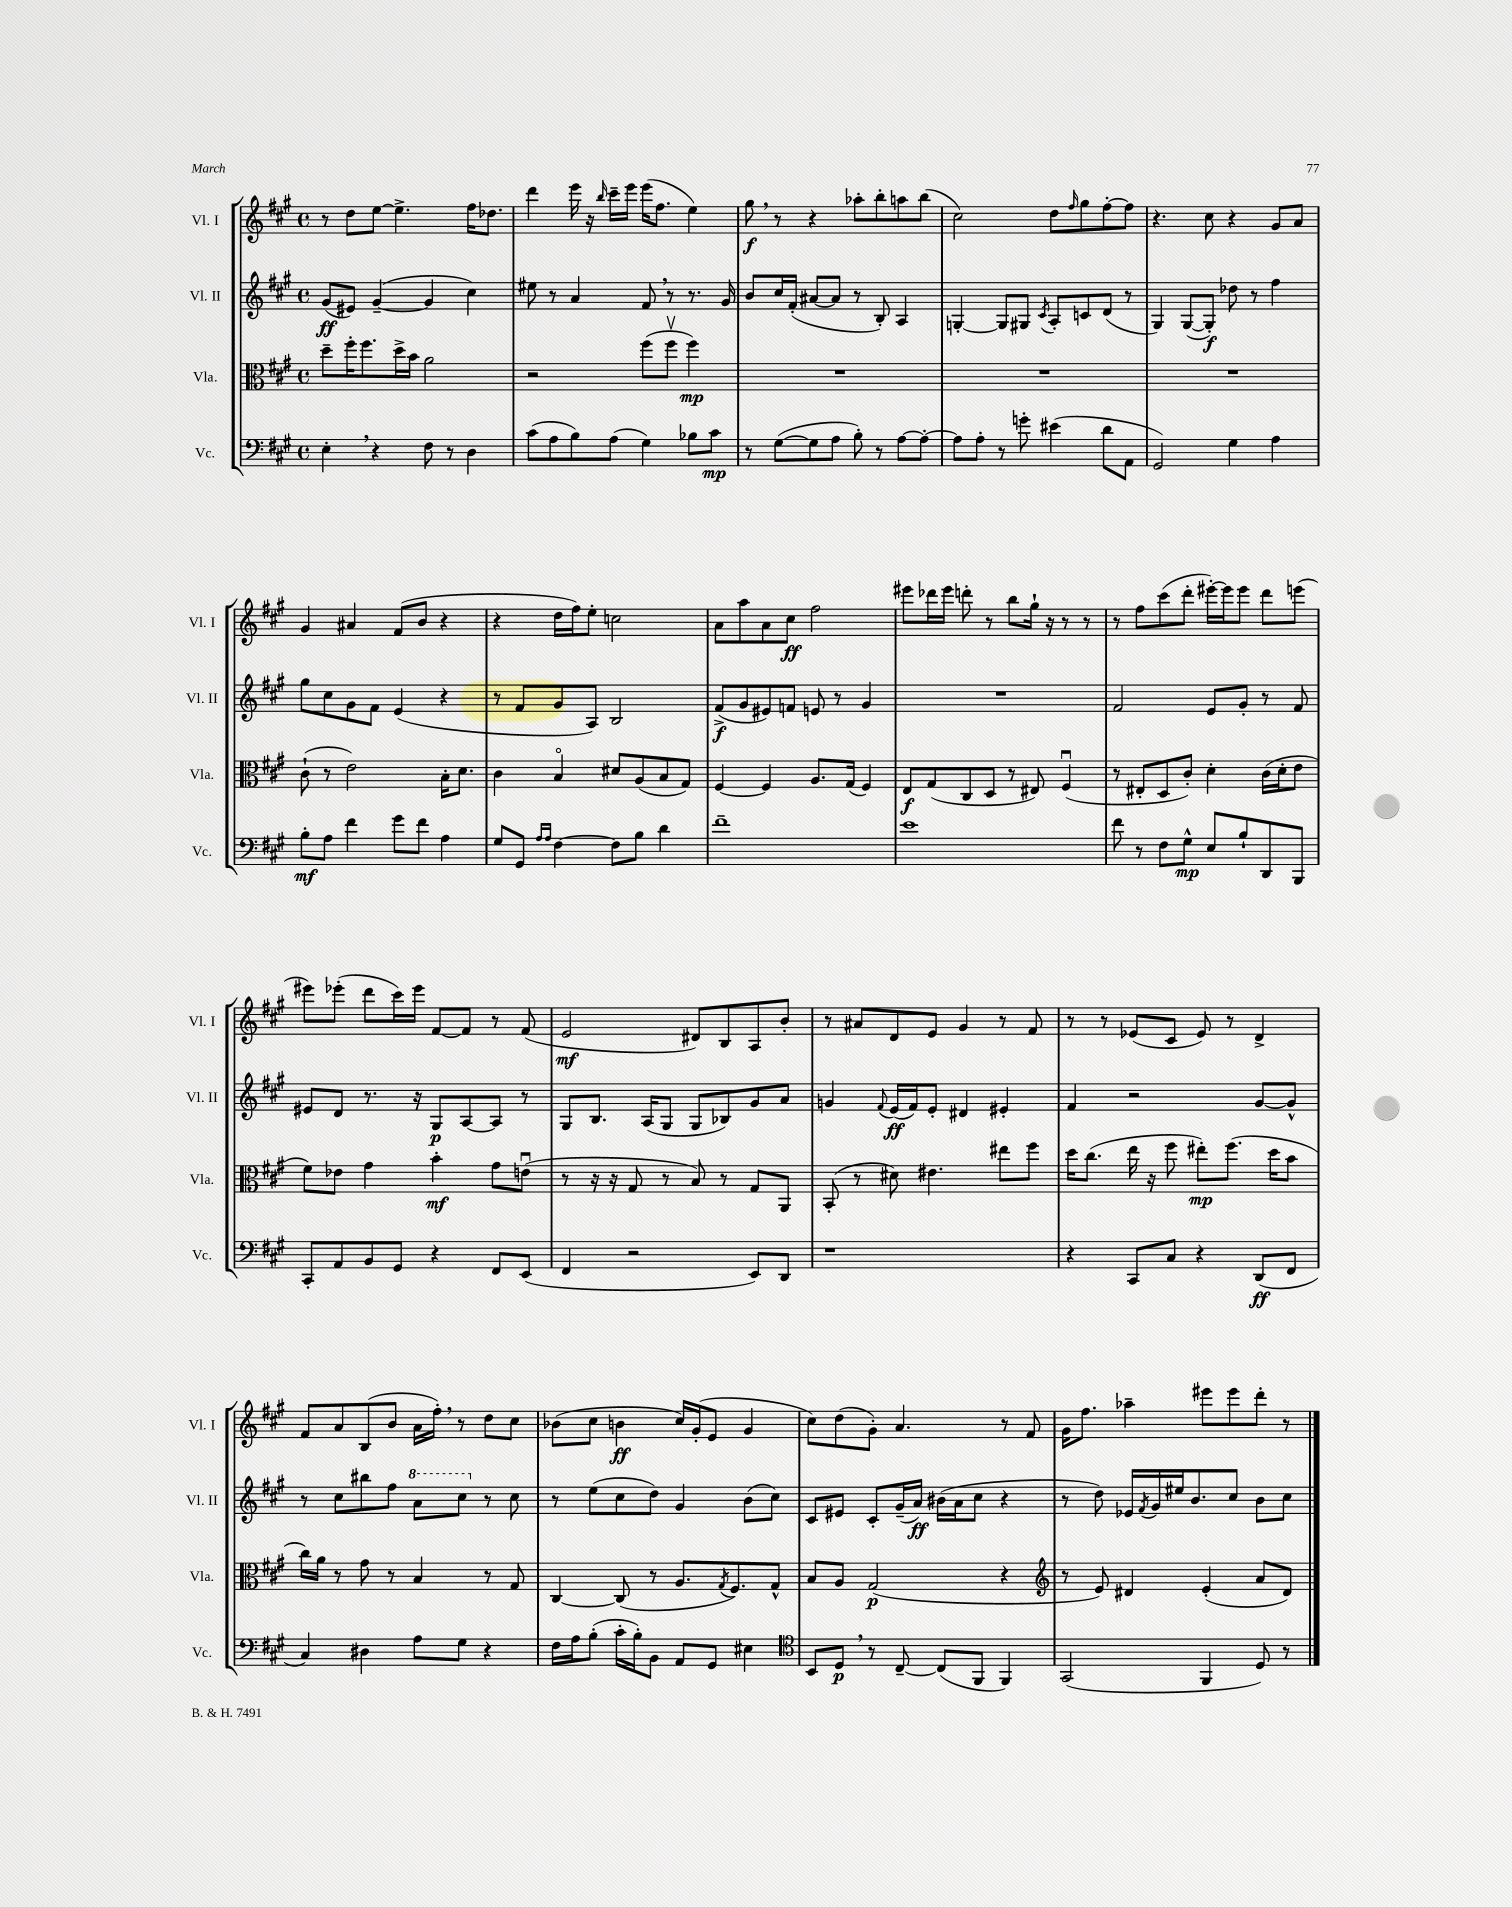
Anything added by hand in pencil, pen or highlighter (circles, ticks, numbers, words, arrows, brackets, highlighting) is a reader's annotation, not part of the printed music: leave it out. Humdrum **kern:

**kern	**dynam	**kern	**dynam	**kern	**dynam	**kern	**dynam
*part4	*part4	*part3	*part3	*part2	*part2	*part1	*part1
*staff4	*staff4	*staff3	*staff3	*staff2	*staff2	*staff1	*staff1
*I"Vc.	*	*I"Vla.	*	*I"Vl. II	*	*I"Vl. I	*
*I'Vc.	*	*I'Vla.	*	*I'Vl. II	*	*I'Vl. I	*
*clefF4	*	*clefC3	*	*clefG2	*	*clefG2	*
*k[f#c#g#]	*	*k[f#c#g#]	*	*k[f#c#g#]	*	*k[f#c#g#]	*
*M4/4	*	*M4/4	*	*M4/4	*	*M4/4	*
*met(c)	*	*met(c)	*	*met(c)	*	*met(c)	*
=3	=3	=3	=3	=3	=3	=3	=3
4E',\	.	8dd~\L	.	(8g#/L	ff	8r	.
.	.	16ff#'\K	.	8e#X/J)	.	8dd\L	.
.	.	8.ff#\	.	.	.	.	.
4r	.	.	.	([4g#~/	.	[8ee\J	.
.	.	16dd^\L	.	.	.	4.ee^\]	.
.	.	16b\JJ	.	.	.	.	.
8F#\	.	2a\	.	4g#/]	.	.	.
8r	.	.	.	.	.	.	.
4D\	.	.	.	4cc#\)	.	16ff#\KL	.
.	.	.	.	.	.	8.dd-X\J	.
=4	=4	=4	=4	=4	=4	=4	=4
(8c#\L	.	2r	.	8ee#X\	.	4ddd\	.
8A\	.	.	.	8r	.	.	.
8B\)	.	.	.	4a/	.	16eee\	.
.	.	.	.	.	.	16r	.
.	.	.	.	.	.	16qqbb/	.
(8A\J	.	.	.	.	.	16ccc#~\LL	.
.	.	.	.	.	.	16eee\JJ	.
4G#\)	.	(8ff#\L	.	8f#,/	.	(16eee\KL	.
.	.	.	.	.	.	8.ff#\J	.
.	.	8ff#v\J	.	8r	.	.	.
8B-X\L	.	4ff#\)	mp	8.r	.	4ee\)	.
8c#\J	mp	.	.	.	.	.	.
.	.	.	.	16g#/	.	.	.
=5	=5	=5	=5	=5	=5	=5	=5
8r	.	1r	.	8b/L	.	8gg#,\	f
([8G#\L	.	.	.	16cc#/L	.	8r	.
.	.	.	.	(16f#'/JJ	.	.	.
8G#\]	.	.	.	[8a#X/L	.	4r	.
8A\J	.	.	.	8a#/J]	.	.	.
8B'\)	.	.	.	8r	.	8aa-X'\L	.
8r	.	.	.	8B'/)	.	8bb'\	.
[8A\L	.	.	.	4A/	.	8aan\	.
8A'\J_	.	.	.	.	.	(8bb\J	.
=6	=6	=6	=6	=6	=6	=6	=6
8A\L]	.	1r	.	[4Gn'/	.	2cc#\)	.
8A'\J	.	.	.	.	.	.	.
8r	.	.	.	8G/L]	.	.	.
8gn'\	.	.	.	8G#X/J	.	.	.
.	.	.	.	8qc#/	.	.	.
(4e#X\	.	.	.	8A'/L	.	8dd\L	.
.	.	.	.	.	.	16qqff#/	.
.	.	.	.	8cn/	.	8gg#\	.
8d\L	.	.	.	(8d/J	.	[8ff#'\	.
8AA\J	.	.	.	8r	.	8ff#\J]	.
=7	=7	=7	=7	=7	=7	=7	=7
2GG#/)	.	1r	.	4G#/)	.	4.r	.
.	.	.	.	([8G#/L	.	.	.
.	.	.	.	8G#'/J])	f	8cc#\	.
4G#\	.	.	.	8dd-X\	.	4r	.
.	.	.	.	8r	.	.	.
4A\	.	.	.	4ff#\	.	8g#/L	.
.	.	.	.	.	.	8a/J	.
!!LO:LB:g=z
=8	=8	=8	=8	=8	=8	=8	=8
8B'\L	mf	(8c#`\	.	8gg#\L	.	4g#/	.
8A\J	.	8r	.	8cc#\	.	.	.
4f#\	.	2e\)	.	8g#\	.	4a#X/	.
.	.	.	.	8f#\J	.	.	.
8g#\L	.	.	.	(4e/	.	(8f#/L	.
8f#\J	.	.	.	.	.	8b/J	.
4A\	.	16B'\KL	.	4r	.	4r	.
.	.	8.d\J	.	.	.	.	.
=9	=9	=9	=9	=9	=9	=9	=9
8G#/L	.	4c#\	.	8r	.	4r	.
8GG#/J	.	.	.	8f#/L	.	.	.
16qqA/LL	.	.	.	.	.	.	.
16qqA/JJ	.	.	.	.	.	.	.
[4F#\	.	4B/	.	8g#/	.	16dd\LL	.
.	.	.	.	.	.	16ff#\J)	.
.	.	.	.	8A/J)	.	8ee'\J	.
8F#\L]	.	8d#X/L	.	2B/	.	2ccn\	.
8B\J	.	(8A/	.	.	.	.	.
4d\	.	8B/	.	.	.	.	.
.	.	8G#/J)	.	.	.	.	.
=10	=10	=10	=10	=10	=10	=10	=10
1f#~	.	[4F#/	.	(8f#^/L	f	8a\L	.
.	.	.	.	8g#/	.	8aa\	.
.	.	4F#/]	.	8e#X/)	.	8a\	.
.	.	.	.	8fn/J	.	8cc#\J	ff
.	.	8.A/L	.	8en/	.	2ff#\	.
.	.	.	.	8r	.	.	.
.	.	(16G#/Jk	.	.	.	.	.
.	.	4F#/)	.	4g#/	.	.	.
=11	=11	=11	=11	=11	=11	=11	=11
1e	.	8E/L	f	1r	.	8eee#X\L	.
.	.	(8G#/	.	.	.	16ddd-X\L	.
.	.	.	.	.	.	16eee#\JJ	.
.	.	8C#/	.	.	.	8dddn'\	.
.	.	8D/J	.	.	.	8r	.
.	.	8r	.	.	.	8bb\L	.
.	.	8E#X/)	.	.	.	16gg#`\Jk	.
.	.	.	.	.	.	16r	.
.	.	(4F#u/	.	.	.	8r	.
.	.	.	.	.	.	8r	.
=12	=12	=12	=12	=12	=12	=12	=12
8f#\	.	8r	.	2f#/	.	8r	.
8r	.	8E#X'/L	.	.	.	8ff#\L	.
8F#\L	.	8D/	.	.	.	(8ccc#\	.
8G#^^\J	mp	8c#'/J)	.	.	.	8ddd'\J	.
8E/L	.	4d'\	.	8e/L	.	[16eee#X'\LL)	.
.	.	.	.	.	.	16eee#\J]	.
8B`/	.	.	.	8g#'/J	.	8eee#\J	.
8DD/	.	(16c#\LL	.	8r	.	8ddd\L	.
.	.	16d'\J	.	.	.	.	.
8BBB/J	.	8e\J	.	8f#/	.	(8eeen\J	.
!!LO:LB:g=z
=13	=13	=13	=13	=13	=13	=13	=13
8CC#'/L	.	8f#\L)	.	8e#X/L	.	8eee#X\L)	.
8AA/	.	8e-X\J	.	8d/J	.	(8eee-X'\J	.
8BB/	.	4g#\	.	8.r	.	8ddd\L	.
8GG#/J	.	.	.	.	.	16ccc#\L)	.
.	.	.	.	16r	.	16eee-\JJ	.
4r	.	4b'\	mf	8G#/L	p	[8f#/L	.
.	.	.	.	[8A/	.	8f#/J]	.
8FF#/L	.	8g#\L	.	8A/J]	.	8r	.
(8EE/J	.	(8enu\J	.	8r	.	(8f#/	.
=14	=14	=14	=14	=14	=14	=14	=14
4FF#/	.	8r	.	8G#/L	.	2e/	mf
.	.	16r	.	8.B/J	.	.	.
.	.	16r	.	.	.	.	.
2r	.	8G#/	.	.	.	.	.
.	.	.	.	(16A/KL	.	.	.
.	.	8r	.	8G#/J	.	.	.
.	.	8B/)	.	8G#/L	.	8d#X/L)	.
.	.	8r	.	8B-X/)	.	8B/	.
8EE/L)	.	8G#/L	.	8g#/	.	8A/	.
8DD/J	.	8AA/J	.	8a/J	.	8b'/J	.
=15	=15	=15	=15	=15	=15	=15	=15
1r	.	(8BB'/	.	4gn/	.	8r	.
.	.	8r	.	.	.	8a#X/L	.
.	.	.	.	8qqf#/	.	.	.
.	.	8d#X\)	.	(16e/LL	ff	8d/	.
.	.	.	.	16f#/J)	.	.	.
.	.	4.e#X\	.	8e'/J	.	8e/J	.
.	.	.	.	4d#X/	.	4g#/	.
.	.	8ee#X\L	.	4e#X'/	.	8r	.
.	.	8ff#\J	.	.	.	8f#/	.
=16	=16	=16	=16	=16	=16	=16	=16
4r	.	16dd\KL	.	4f#/	.	8r	.
.	.	(8.cc#\J	.	.	.	.	.
.	.	.	.	.	.	8r	.
8CC#/L	.	16ee\	.	2r	.	(8e-X/L	.
.	.	16r	.	.	.	.	.
8C#/J	.	8ff#\	.	.	.	8c#/J	.
4r	.	8ee#X'\L)	mp	.	.	8e-/)	.
.	.	(8.ff#\J	.	.	.	8r	.
(8DD/L	ff	.	.	[8g#/L	.	4d^/	.
.	.	16dd\KL	.	.	.	.	.
8FF#/J	.	8b\J	.	8g#^^/J]	.	.	.
!!LO:LB:g=z
=17	=17	=17	=17	=17	=17	=17	=17
4C#/)	.	16cc#\LL)	.	8r	.	8f#/L	.
.	.	16a\JJ	.	.	.	.	.
.	.	8r	.	8cc#\L	.	8a/	.
4D#X\	.	8g#\	.	8bb#X\	.	(8B/	.
.	.	8r	.	8ff#\J	.	8b/J	.
*	*	*	*	*8va	*	*	*
8A\L	.	4B/	.	8aa\L	.	16a\LL	.
.	.	.	.	.	.	16ff#',\JJ)	.
8G#\J	.	.	.	8ccc#\J	.	8r	.
*	*	*	*	*X8va	*	*	*
4r	.	8r	.	8r	.	8dd\L	.
.	.	8G#/	.	8cc#\	.	8cc#\J	.
=18	=18	=18	=18	=18	=18	=18	=18
16F#\LL	.	[4C#/	.	8r	.	(8b-X\L	.
16A\J	.	.	.	.	.	.	.
(8B'\J	.	.	.	(8ee\L	.	8cc#\J	.
16c#'\LL	.	(8C#/]	.	8cc#\	.	4bn\	ff
16B'\J)	.	.	.	.	.	.	.
8BB\J	.	8r	.	8dd\J)	.	.	.
8AA/L	.	8.A/L	.	4g#/	.	16cc#/LL)	.
.	.	.	.	.	.	(16g#'/J	.
8GG#/J	.	.	.	.	.	8e/J	.
.	.	8qG#/	.	.	.	.	.
.	.	8.F#/)	.	.	.	.	.
4E#X\	.	.	.	(8b\L	.	4g#/	.
.	.	8G#^^/J	.	8cc#\J)	.	.	.
=19	=19	=19	=19	=19	=19	=19	=19
*clefC4	*	*	*	*	*	*	*
8BB/L	.	8B/L	.	8c#/L	.	8cc#\L)	.
8D,/J	p	8A/J	.	8e#X/J	.	(8dd\	.
8r	.	(2G#/	p	8c#'/L	.	8g#'\J)	.
[8C#~/	.	.	.	(16g#~/L	.	4.a/	.
.	.	.	.	16a/JJ)	ff	.	.
(8C#/L]	.	.	.	(16b#X\LL	.	.	.
.	.	.	.	16a\J	.	.	.
8FF#/J	.	.	.	8cc#\J	.	.	.
4FF#/)	.	4r	.	4r	.	8r	.
.	.	.	.	.	.	8f#/	.
=20	=20	=20	=20	=20	=20	=20	=20
*	*	*clefG2	*	*	*	*	*
(2GG#/	.	8r	.	8r	.	16g#\KL	.
.	.	.	.	.	.	8.ff#\J	.
.	.	8e/)	.	8dd\)	.	.	.
.	.	4d#X/	.	16e-X/LL	.	4aa-X~\	.
.	.	.	.	8qf#/	.	.	.
.	.	.	.	16g#/	.	.	.
.	.	.	.	16ee#X/J	.	.	.
.	.	.	.	8.b/	.	.	.
4FF#/	.	(4e'/	.	.	.	8eee#X\L	.
.	.	.	.	8cc#/J	.	8eee#\	.
8D/)	.	8a/L	.	8b\L	.	8ddd'\J	.
8r	.	8d#/J)	.	8cc#\J	.	8r	.
==	==	==	==	==	==	==	==
*-	*-	*-	*-	*-	*-	*-	*-
